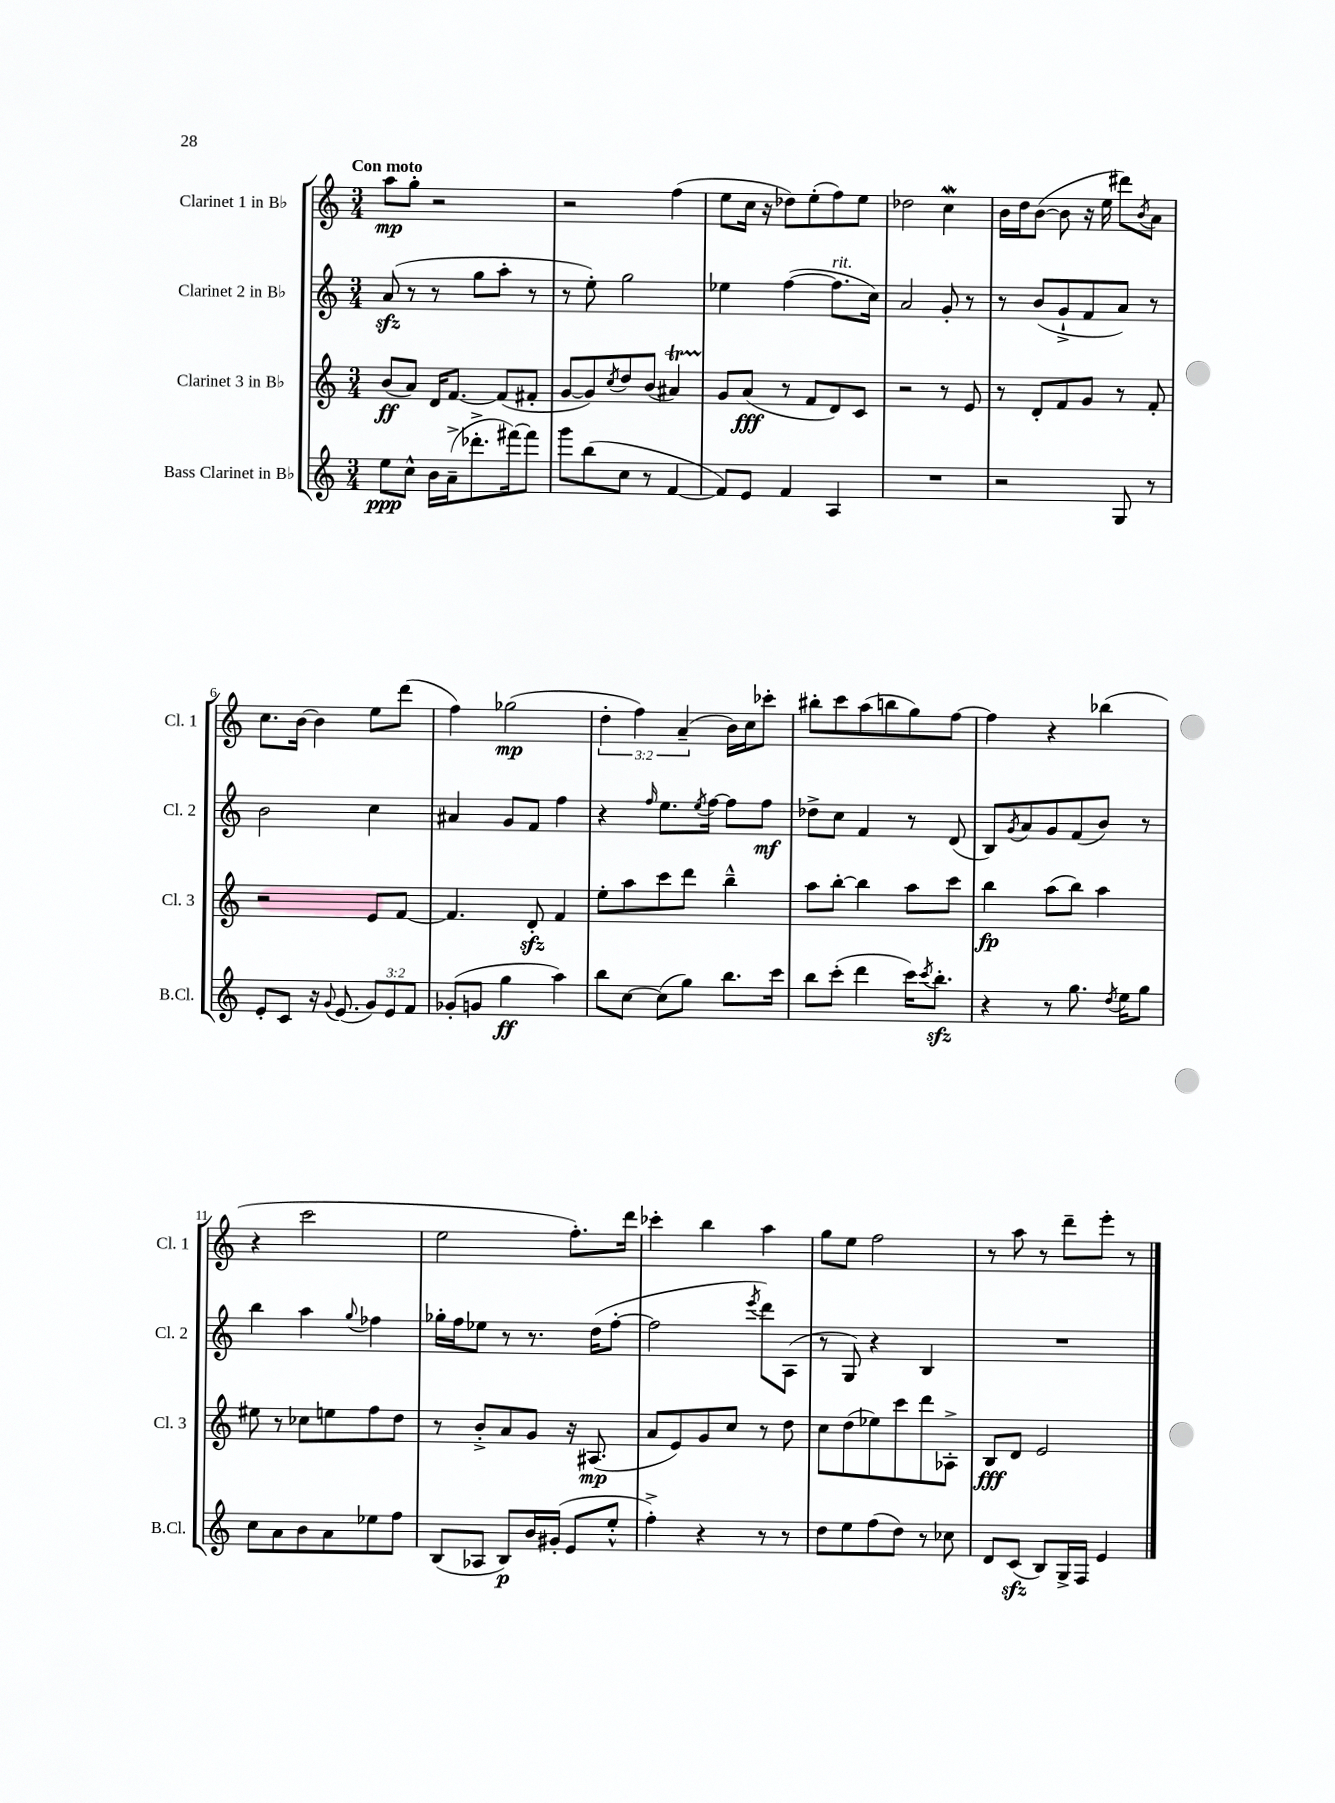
<<
\new StaffGroup <<
\new Staff = "s0" \with { instrumentName = "Clarinet 1 in Bb" shortInstrumentName = "Cl. 1" } {
    \clef treble \key c \major \numericTimeSignature \time 3/4 \override Staff.TupletNumber.text = #tuplet-number::calc-fraction-text \tempo "Con moto"
    a''8\mp g''8-. r2 |
    r2 f''4( |
    e''8 c''16 r16 des''8) e''8-.( f''8) e''8 |
    des''2 c''4\mordent |
    b'16 d''16 b'8~( b'8 r16 e''16 dis'''8) \acciaccatura { b'8 } a'8 |
    c''8. b'16~ b'4 e''8 d'''8( |
    f''4) ges''2\mp( |
    \tuplet 3/2 { d''4-. f''4) a'4--( } b'16) c''16 ces'''8-. |
    bis''8-. c'''8 a''8( b''8 g''8) f''8~ |
    f''4 r4 bes''4( |
    r4 c'''2 |
    e''2 f''8.-.) d'''16 |
    ces'''4-. b''4 a''4 |
    g''8 e''8 f''2 |
    r8 a''8 r8 d'''8-- e'''8-. r8 \bar "|." |
}
\new Staff = "s1" \with { instrumentName = "Clarinet 2 in Bb" shortInstrumentName = "Cl. 2" } {
    \clef treble \key c \major \numericTimeSignature \time 3/4
    a'8\sfz( r8 r8 g''8 a''8-. r8 |
    r8 e''8-.) g''2 |
    ees''4 f''4~( f''8.^\markup { \italic "rit." } c''16) |
    a'2 g'8-. r8 |
    r8 b'8( g'8-!-> f'8 a'8) r8 |
    b'2 c''4 |
    ais'4 g'8 f'8 f''4 |
    r4 \grace { f''16 } e''8. \acciaccatura { e''8 } f''16~ f''8 f''8\mf |
    des''8-> c''8 f'4 r8 d'8( |
    b8) \acciaccatura { g'8 } a'8 g'8 f'8( b'8) r8 |
    b''4 a''4 \appoggiatura { g''8 } fes''4 |
    ges''16-. f''16 ees''8 r8 r8. d''16( f''8~-. |
    f''2 \acciaccatura { e'''8 } d'''8) a8( |
    r8 g8) r4 b4 |
    R2. \bar "|." |
}
\new Staff = "s2" \with { instrumentName = "Clarinet 3 in Bb" shortInstrumentName = "Cl. 3" } {
    \clef treble \key c \major \numericTimeSignature \time 3/4
    b'8\ff( a'8) d'16 f'8.~ f'8( fis'8-. |
    g'8~ g'8) \acciaccatura { c''8 } d''8 b'8( ais'4\startTrillSpan) |
    g'8\stopTrillSpan a'8\fff( r8 f'8 d'8) c'8 |
    r2 r8 e'8 |
    r8 d'8-. f'8 g'8 r8 f'8-. |
    r2 e'8 f'8~ |
    f'4. d'8-.\sfz f'4 |
    e''8-. a''8 c'''8 d'''8 b''4---^ |
    a''8 b''8~-. b''4 a''8 c'''8 |
    b''4\fp a''8( b''8) a''4 |
    eis''8 r8 ces''8 e''8 f''8 d''8 |
    r8 b'8-.-> a'8 g'8 r16 ais8.\mp( |
    a'8 e'8) g'8 c''8 r8 d''8 |
    c''8 d''8( ees''8) c'''8 d'''8 aes8-.-> |
    b8\fff d'8 e'2 \bar "|." |
}
\new Staff = "s3" \with { instrumentName = "Bass Clarinet in Bb" shortInstrumentName = "B.Cl." } {
    \clef treble \key c \major \numericTimeSignature \time 3/4 \override Staff.TupletNumber.text = #tuplet-number::calc-fraction-text
    e''8\ppp c''8-^ b'16 a'16--->( des'''8.-.-> fis'''16~) fis'''8 |
    g'''8 b''8( c''8 r8 f'4~ |
    f'8) e'8 f'4 a4 |
    R2. |
    r2 g8 r8 |
    e'8-. c'8 r16 \appoggiatura { g'8 } e'8.( \tuplet 3/2 { g'8) e'8 f'8 } |
    ges'8-.( g'8 g''4\ff a''4) |
    b''8 c''8~ c''8( g''8) b''8. c'''16 |
    b''8 c'''8-.( d'''4 c'''16) \acciaccatura { c'''8 } b''8.-.\sfz |
    r4 r8 g''8. \acciaccatura { d''8 } e''16 g''8 |
    c''8 a'8 b'8 a'8 ees''8 f''8 |
    b8( aes8 b8\p) b'16 gis'16-.( e'8 e''8-.-^ |
    f''4-.->) r4 r8 r8 |
    d''8 e''8 f''8( d''8) r8 ces''8 |
    d'8 c'8\sfz( b8) g16-> f16 e'4 \bar "|." |
}
>>
>>
